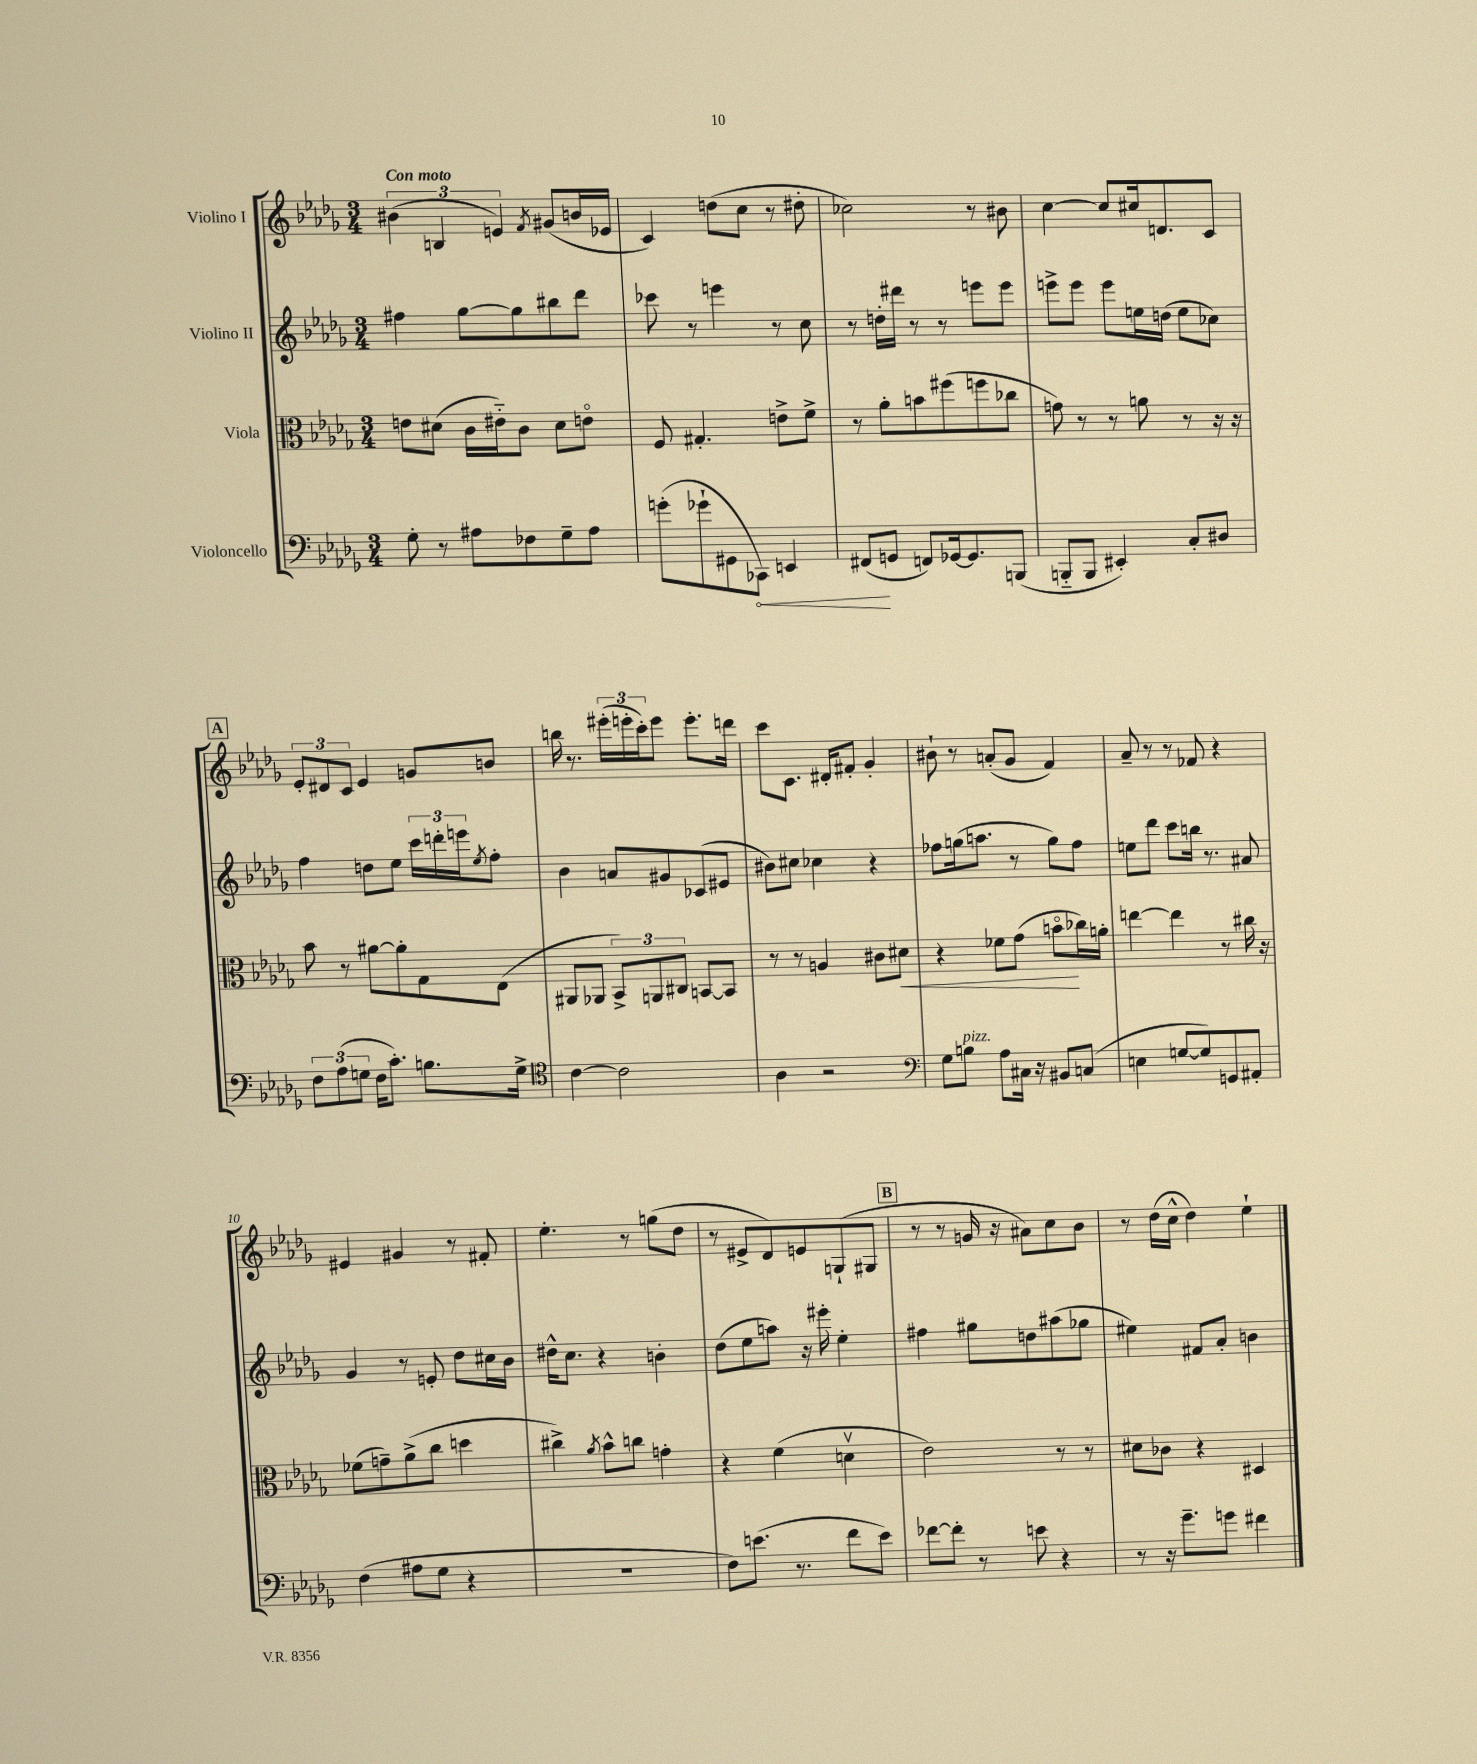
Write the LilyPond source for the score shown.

<<
\new StaffGroup <<
\new Staff = "s0" \with { instrumentName = "Violino I" } {
    \clef treble \key des \major \numericTimeSignature \time 3/4 \tempo "Con moto"
    \tuplet 3/2 { bis'4( b4 e'4) } \acciaccatura { f'8 } gis'8( b'16 ees'16 |
    c'4) d''8( c''8 r8 dis''8-. |
    ces''2) r8 bis'8 |
    c''4~ c''8 cis''16 d'8. c'8 |
    \mark \markup { \box "A" } \tuplet 3/2 { ees'8-. dis'8 c'8 } ees'4 g'8 b'8 |
    b''16 r8. \tuplet 3/2 { eis'''16-.( e'''16-. c'''16-.) } e'''8 e'''8.-. d'''16 |
    c'''8 c'8. dis'16-. fis'8-. ges'4-. |
    bis'8-! r8 a'8-.( ges'8 f'4) |
    aes'8-- r8 r8 fes'8 r4 |
    eis'4 gis'4 r8 fis'8-. |
    ees''4.-. r8 g''8( des''8 |
    r8 eis'8-> des'8) e'8 g8-!( gis8 |
    \mark \markup { \box "B" } r8 r8 g'16 r16 ais'8) c''8 bes'8 |
    r8 des''16( c''16-^ des''4) ees''4-! \bar "|." |
}
\new Staff = "s1" \with { instrumentName = "Violino II" } {
    \clef treble \key des \major \numericTimeSignature \time 3/4
    fis''4 ges''8~ ges''8 bis''8 des'''8 |
    ces'''8 r8 e'''4 r8 c''8 |
    r8 d''16-. dis'''16 r8 r8 e'''8 e'''8 |
    e'''8-> e'''8 e'''8 e''16 d''16( e''8 ces''8) |
    \mark \markup { \box "A" } f''4 d''8 ees''8 \tuplet 3/2 { c'''16 d'''16-. e'''16 } \acciaccatura { ees''8 } f''8-. |
    bes'4 a'8 gis'8 ces'8( eis'8 |
    bis'8) cis''8 ces''4 r4 |
    fes''8 g''16( a''8. r8 g''8) fes''8 |
    e''8 des'''8 c'''8 b''16 r8. ais'8 |
    ges'4 r8 e'8-. des''8 cis''16 bes'16 |
    dis''16-^ c''8. r4 b'4-. |
    des''8( ees''8 a''8) r16 eis'''16-. ees''4-. |
    \mark \markup { \box "B" } fis''4 gis''8 d''8 ais''8( ges''8 |
    eis''4) fis'8 aes'8-. b'4 \bar "|." |
}
\new Staff = "s2" \with { instrumentName = "Viola" } {
    \clef alto \key des \major \numericTimeSignature \time 3/4
    e'8 dis'8( c'16 eis'16-_) c'8 dis'8 e'8\flageolet |
    f8 gis4.-. e'8-> f'8-> |
    r8 aes'8-. b'8 fis''8( f''8 ces''8 |
    g'8) r8 r8 a'8 r8 r16 r16 |
    \mark \markup { \box "A" } bes'8 r8 ais'8~ ais'8-. ges8 ees8( |
    ais,8 aes,8 \tuplet 3/2 { bes,8->) a,8 cis8 } b,8~ b,8 |
    r8 r8 a4 cis'8 dis'8\< |
    r4 fes'8 ges'8( b'8\flageolet\! ces''16) a'16-. |
    e''4~ e''4 r8 cis''16 r16 |
    fes'8( g'8--) aes'8->( c''8 d''4 |
    cis''4->) \acciaccatura { aes'8 } bes'8-^ c''8 g'4-. |
    r4 f'4( d'4\upbow |
    \mark \markup { \box "B" } ees'2) r8 r8 |
    dis'8 ces'8 r4 dis4 \bar "|." |
}
\new Staff = "s3" \with { instrumentName = "Violoncello" } {
    \clef bass \key des \major \numericTimeSignature \time 3/4
    ges8-. r8 ais8 fes8 ges8-- ais8 |
    g'8-.( ges'8-! gis,8 \once \override Hairpin.circled-tip = ##t ces,8\<) e,4 |
    fis,8\!( g,8 f,8) ges,16~ ges,8. b,,8( |
    b,,8-_ b,,8 eis,4-.) c8-. dis8 |
    \mark \markup { \box "A" } \tuplet 3/2 { f8 aes8( g8 } f16 c'8.-.) b8. g16-> |
    \clef tenor c'4~ c'2 |
    aes4 r2 |
    \clef bass ges8 b8^\markup { \italic "pizz." } aes8 cis16 r16 bis,8 c8( |
    e4 g8~ g8) g,8 ais,8-. |
    f4( ais8 ges8 r4 |
    R2. |
    f8) e'8.( r8. f'8 e'8) |
    \mark \markup { \box "B" } fes'8~ fes'8-. r8 e'8 r4 |
    r8 r16 ges'8.-- g'8 fis'4 \bar "|." |
}
>>
>>
